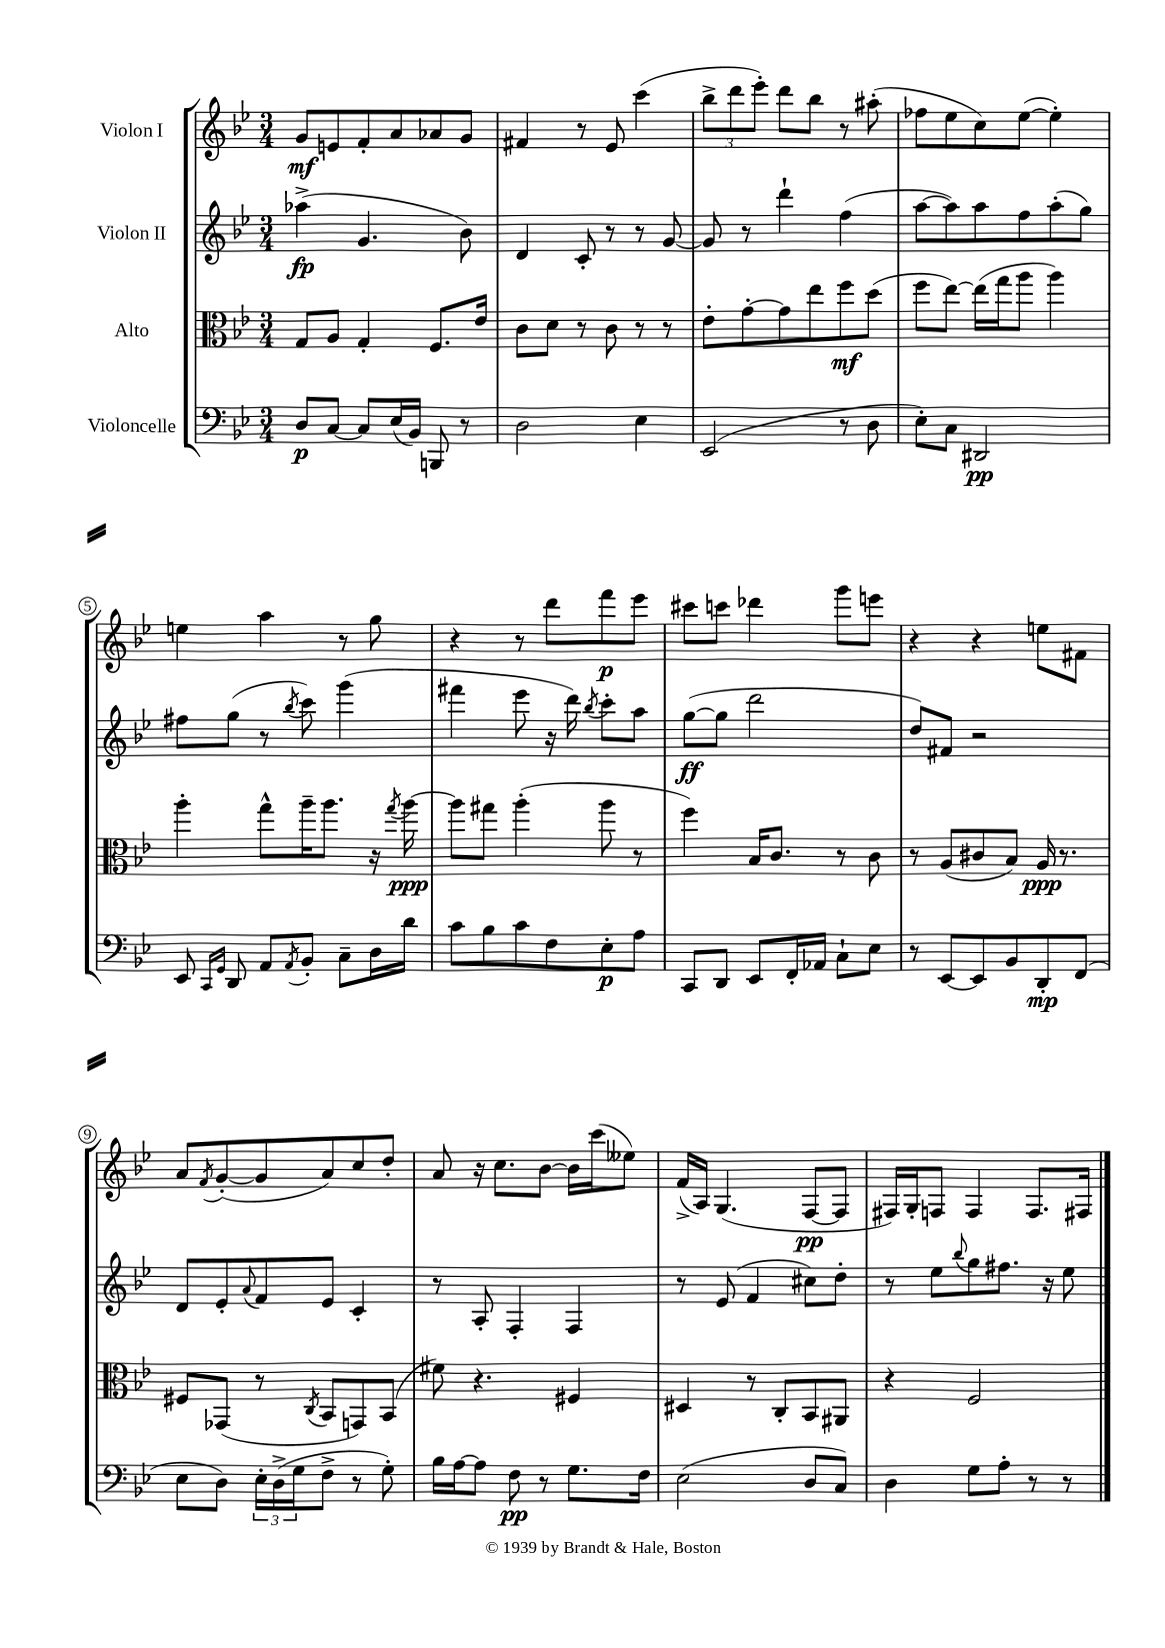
<<
\new StaffGroup <<
\new Staff = "s0" \with { instrumentName = "Violon I" } {
    \clef treble \key bes \major \numericTimeSignature \time 3/4
    g'8\mf e'8 f'8-. a'8 aes'8 g'8 |
    fis'4 r8 ees'8 c'''4( |
    \tuplet 3/2 { bes''8-> d'''8 ees'''8-.) } d'''8 bes''8 r8 ais''8-.( |
    fes''8 ees''8 c''8) ees''8~( ees''4-.) |
    e''4 a''4 r8 g''8 |
    r4 r8 d'''8 f'''8\p ees'''8 |
    cis'''8 c'''8 des'''4 g'''8 e'''8 |
    r4 r4 e''8 fis'8 |
    a'8 \acciaccatura { f'8 } g'8~-.( g'8 a'8) c''8 d''8-. |
    a'8 r16 c''8. bes'8~ bes'16 c'''16( eeses''8) |
    f'16->( a16) g4.( f8~\pp f8 |
    fis16) g16-. f8 f4 f8. fis16 \bar "|." |
}
\new Staff = "s1" \with { instrumentName = "Violon II" } {
    \clef treble \key bes \major \numericTimeSignature \time 3/4
    aes''4->\fp( g'4. bes'8) |
    d'4 c'8-. r8 r8 g'8~ |
    g'8 r8 d'''4-! f''4( |
    a''8~ a''8) a''8 f''8 a''8-.( g''8) |
    fis''8 g''8( r8 \acciaccatura { bes''8 } c'''8) g'''4( |
    fis'''4 ees'''8 r16 d'''16) \acciaccatura { bes''8 } c'''8-. a''8 |
    g''8~\ff( g''8 d'''2 |
    d''8) fis'8 r2 |
    d'8 ees'8-. \appoggiatura { a'8 } f'8 ees'8 c'4-. |
    r8 a8-. f4-. f4 |
    r8 ees'8( f'4 cis''8) d''8-. |
    r8 ees''8 \appoggiatura { bes''8 } g''8 fis''8. r16 ees''8 \bar "|." |
}
\new Staff = "s2" \with { instrumentName = "Alto" } {
    \clef alto \key bes \major \numericTimeSignature \time 3/4
    g8 a8 g4-. f8. ees'16 |
    c'8 d'8 r8 c'8 r8 r8 |
    ees'8-. g'8~-. g'8 ees''8 f''8\mf d''8( |
    f''8 ees''8~) ees''16( g''16 a''8 a''4) |
    a''4-. g''8-^ a''16-- a''8. r16 \acciaccatura { g''8 } a''16~\ppp |
    a''8 gis''8 a''4-.( a''8 r8 |
    f''4) bes16 c'8. r8 c'8 |
    r8 a8( cis'8 bes8) a16\ppp r8. |
    fis8 ges,8( r8 \acciaccatura { c8 } bes,8 g,8) bes,8( |
    fis'8) r4. fis4 |
    dis4 r8 c8-. bes,8 ais,8 |
    r4 f2 \bar "|." |
}
\new Staff = "s3" \with { instrumentName = "Violoncelle" } {
    \clef bass \key bes \major \numericTimeSignature \time 3/4
    d8\p c8~ c8 ees16( bes,16) b,,8 r8 |
    d2 ees4 |
    ees,2( r8 d8 |
    ees8-.) c8 dis,2\pp |
    ees,8 \grace { c,16 g,16 } d,8 a,8 \acciaccatura { a,8 } bes,8-. c8-- d16 d'16 |
    c'8 bes8 c'8 f8 ees8-.\p a8 |
    c,8 d,8 ees,8 f,16-. aes,16 c8-! ees8 |
    r8 ees,8~ ees,8 bes,8 d,8-.\mp f,8( |
    ees8 d8) \tuplet 3/2 { ees16-. d16->( g16 } f8-> r8 g8-.) |
    bes16 a16~ a8 f8\pp r8 g8. f16 |
    ees2( d8 c8) |
    d4 g8 a8-. r8 r8 \bar "|." |
}
>>
>>
\layout { \context { \Score \override BarNumber.stencil = #(make-stencil-circler 0.1 0.3 ly:text-interface::print) } }
